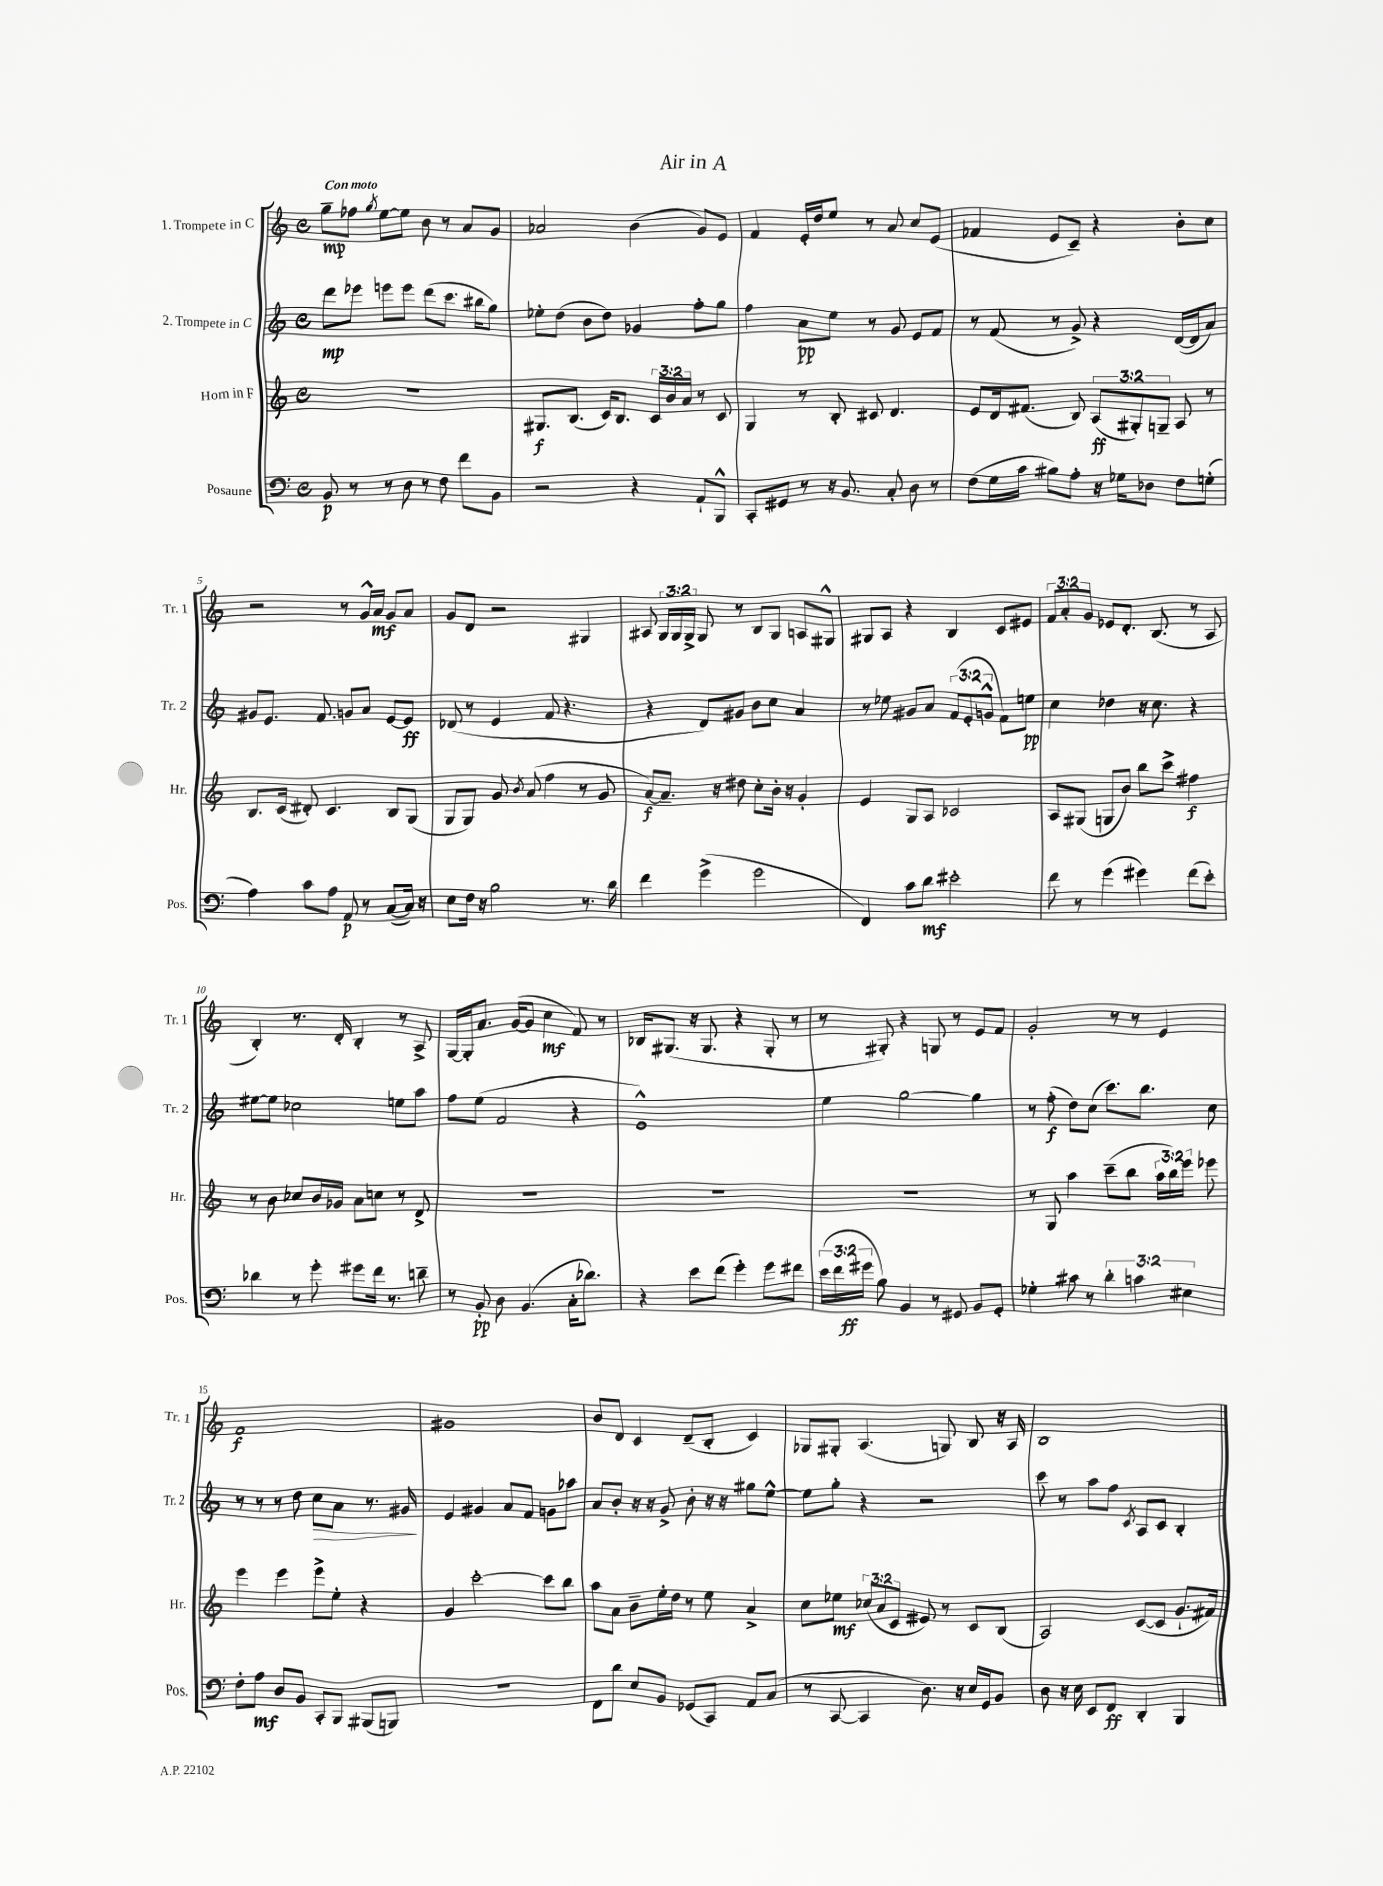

**kern	**kern	**kern	**kern
*staff4	*staff3	*staff2	*staff1
*clefF4	*clefG2	*clefG2	*clefG2
*k[]	*k[]	*k[]	*k[]
*M4/4	*M4/4	*M4/4	*M4/4
*met(c)	*met(c)	*met(c)	*met(c)
8BB	1r	8ddd	8gg~
8r	.	8eee-	8ff-
.	.	.	8qgg
8r	.	8eee	[8ee
8D	.	8eee	8ee]
8r	.	(8ddd	8b
8F	.	8.ccc	8r
8f	.	.	8a
.	.	16bb#	.
8BB	.	8gg)	8g
=	=	=	=
2r	8.G#	8ee-'	2a-
.	.	(8dd	.
.	(8.B	.	.
.	.	8b	.
.	16c)	8dd)	.
.	8.B	.	.
4r	.	4g-	(4b
.	24c	.	.
.	24b	.	.
.	24a	.	.
8AA`	8r	8ff'	8g)
8BBB^^	8c	8gg	8e
=	=	=	=
8CC'	4G	4ff	4f
8GG#	.	.	.
8r	8r	8a	16e'
.	.	.	16dd
16r	8B'	8ee	8ee
8.BB	.	.	.
.	8c#	8r	8r
8C'	4.d	8g	8a
8D	.	8e	8cc
8r	.	8f	(8e
=	=	=	=
(8F	8e	8r	4f-
16G	16d	(8f	.
16c	(8.f#	.	.
8B#)	.	8r	8e
8A'	8B)	8g^)	8c~)
16r	(12A	4r	4r
16G-	.	.	.
.	12G#')	.	.
8D-	.	.	.
.	12G~	.	.
8F	8A	([16d	8b'
.	.	16d]	.
(8G'	8r	8a)	8cc
=	=	=	=
4A)	8.B	8g#	2r
.	.	8.e	.
.	(16c	.	.
8c	8d#')	.	.
.	.	8.f	.
8A	4.c	.	.
8AA	.	8g	8r
8r	.	8a	16g^^
.	.	.	16a
([8C	8B	[8e	8g
16C])	(8G	8e]	8a
16r	.	.	.
=	=	=	=
8E	8G	(8d-	8g
16F	8G)	8r	8d
16r	.	.	.
2B	8g	4e	2r
.	8qb	.	.
.	(8a	.	.
.	4ff	8f	.
.	.	4.r	.
8.r	8r	.	4G#
.	8g	.	.
16d	.	.	.
=	=	=	=
4f	[8a)	4r	8A#
.	8.a~]	.	24G
.	.	.	24G
.	.	.	24G^
(4g^	.	8d)	8G
.	16r	.	.
.	8dd#	8g#	8r
2g	8cc'	8b	8B
.	16b'	8cc	8G
.	16r	.	.
.	4g'	4a	8A
.	.	.	8G#^^
=	=	=	=
4FF)	4e	8r	8G#
.	.	8ee-	8A
8c	8G	8g#	4r
8d	8A	8a	.
2e#'	2c-	(12f	4B
.	.	12e'	.
.	.	12g^^	.
.	.	8f)	8c
.	.	8ee	8e#
=	=	=	=
8f	8A	4cc	12f
.	.	.	12a'
8r	(8G#	.	.
.	.	.	12g
(4g	8G	4dd-	8e-
.	8b)	.	8.d'
4g#)	8bb	16r	.
.	.	8.cc	(8.B
.	8ccc^	.	.
(8f	4ff#	4r	8r
8e')	.	.	8A
=	=	=	=
4d-	8r	[8ee#	4B')
.	8b	8ee#]	.
8r	8cc-	2cc-	8.r
8g'	16b	.	.
.	16g-	.	16d'
8g#	8a	.	4B'
16f	8cc	.	.
8.r	.	.	.
.	8r	8ee	8r
8d~	8d^	8aa	8A^
=	=	=	=
8r	1r	8ff	[16G
.	.	.	16G']
8BB'	.	(8ee	8.a
8D	.	2f	.
.	.	.	([16g
(4.BB	.	.	8g]
.	.	.	4cc
16C'	.	4r	8f)
8.d-)	.	.	.
.	.	.	8r
=	=	=	=
4r	1r	1e^^)	16B-
.	.	.	(8.G#
8e	.	.	16r
.	.	.	8.G#
(8f	.	.	.
4g')	.	.	4r
8g	.	.	8G#'
8f#	.	.	8r
=	=	=	=
(24e	1r	4ee	8r
24f	.	.	.
24g#	.	.	.
8B)	.	.	8G#')
4BB	.	[2gg	4r
8r	.	.	8G
8GG#	.	.	8r
8BB	.	4gg]	8e
8GG#'	.	.	8f
=	=	=	=
4G-'	8r	8r	2g'
.	8G	(8ff'	.
8c#	4aa	8dd)	.
8r	.	(8cc	.
6d'	(8ccc~	8.ccc)	8r
.	8bb	.	8r
6c	.	.	.
.	.	8.bb	.
.	24aa	.	4e
.	24bb)	.	.
6E#	24eee	.	.
.	8eee-	8cc	.
=	=	=	=
8F'	4eee	8r	1f
8A	.	8r	.
8D	4eee	8r	.
8BB	.	8dd	.
8CC'	8eee^	8cc	.
8BBB	8ee'	8a	.
(8BBB#	4r	8.r	.
8BBB)	.	.	.
.	.	16g#	.
=	=	=	=
1r	4g	4e	1g#
.	[2ccc'	4g#	.
.	.	8a	.
.	.	8f	.
.	8ccc]	8g	.
.	8bb	8aa-	.
=	=	=	=
8FF	8aa	8a	8b
8d	8a	8b'	8d
8E	8b~	16r	4c
.	.	16r	.
8BB	16ee'	8g^	.
.	16dd	.	.
(8GG-	8r	8b'	(8d~
8CC)	8ee	16r	8B'
.	.	16r	.
8AA	4a^	8gg#	4c)
(8C	.	[8ee^^	.
=	=	=	=
8r	8cc	8ee]	8G-
[8CC	8ee-	8gg'	8G#'
4CC]	(12cc-	4r	(4.A
.	12a	.	.
.	12c	.	.
8.D)	8e#)	2r	.
.	8r	.	8G)
16r	.	.	.
16E	8c	.	8B
16GG	.	.	.
8BB	(8B	.	16r
.	.	.	16A
=	=	=	=
8D	2A)	8ccc	1B
16r	.	8r	.
16E	.	.	.
8EE	.	8aa	.
8FF	.	8ff	.
.	.	8qc	.
4DD'	([8c	8A	.
.	8c]	8c	.
4BBB	8.g`	4B'	.
.	16f#)	.	.
==	==	==	==
*-	*-	*-	*-
